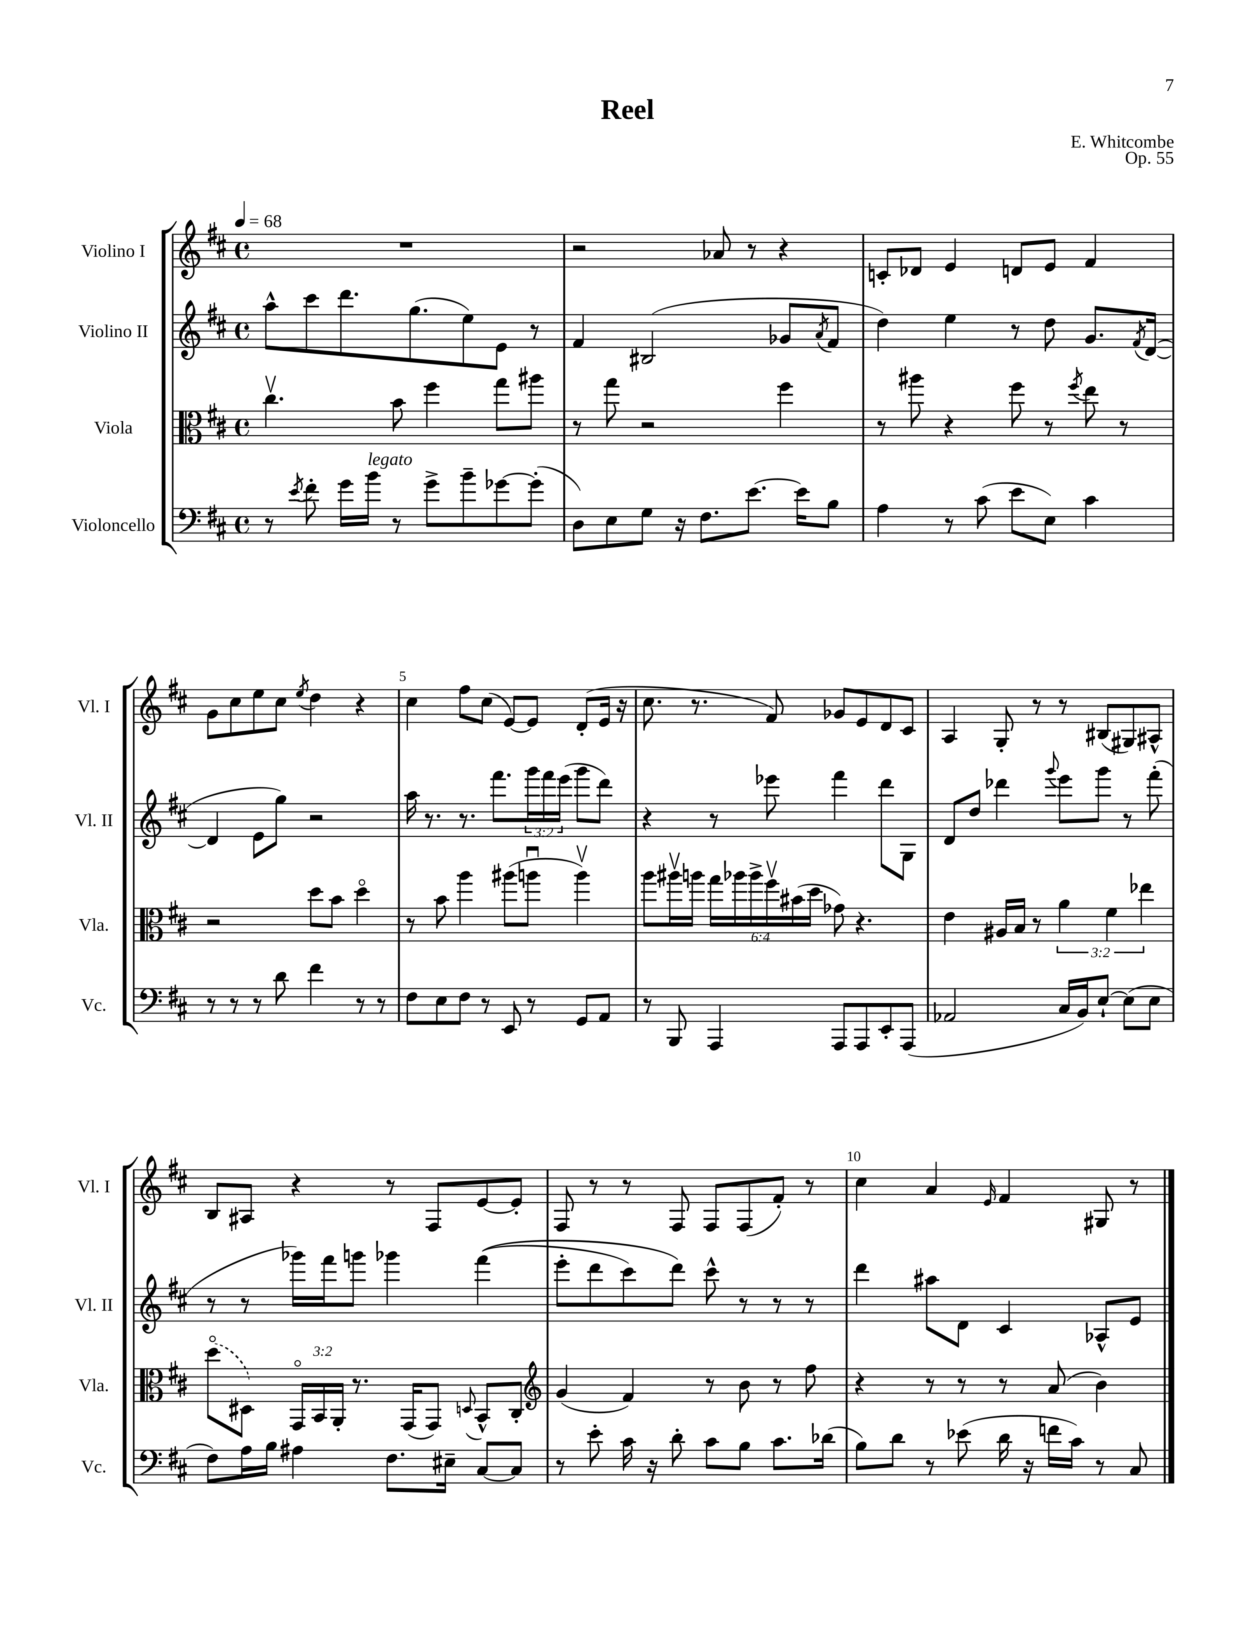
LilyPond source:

\header { title = "Reel" composer = "E. Whitcombe" opus = "Op. 55" }
<<
\new StaffGroup <<
\new Staff = "s0" \with { instrumentName = "Violino I" shortInstrumentName = "Vl. I" } {
    \clef treble \key d \major \defaultTimeSignature \time 4/4 \tempo 4 = 68
    R1 |
    r2 aes'8 r8 r4 |
    c'8-. des'8 e'4 d'8 e'8 fis'4 |
    g'8 cis''8 e''8 cis''8 \acciaccatura { e''8 } d''4 r4 |
    cis''4 fis''8 cis''8( e'8~) e'8 d'8-.( e'16 r16 |
    cis''8. r8. fis'8) ges'8 e'8 d'8 cis'8 |
    a4 g8-. r8 r8 bis8( gis8) ais8-^ |
    b8 ais8 r4 r8 fis8 e'8~ e'8-. |
    fis8 r8 r8 fis8 fis8 fis8( fis'8-.) r8 |
    cis''4 a'4 \grace { e'16 } fis'4 gis8 r8 \bar "|." |
}
\new Staff = "s1" \with { instrumentName = "Violino II" shortInstrumentName = "Vl. II" } {
    \clef treble \key d \major \defaultTimeSignature \time 4/4 \override Staff.TupletNumber.text = #tuplet-number::calc-fraction-text
    a''8-^ cis'''8 d'''8. g''8.( e''8) e'8 r8 |
    fis'4 bis2( ges'8 \acciaccatura { a'8 } fis'8 |
    d''4) e''4 r8 d''8 g'8. \acciaccatura { fis'8 } d'16~( |
    d'4 e'8 g''8) r2 |
    a''16 r8. r8. fis'''8. \tuplet 3/2 { g'''16 fis'''16 e'''16( } g'''8 d'''8) |
    r4 r8 ees'''8 fis'''4 d'''8 g8 |
    d'8 d''8 des'''4 \appoggiatura { g'''8 } e'''8 g'''8 r8 fis'''8-.( |
    r8 r8 ges'''16) fis'''16 g'''8 ges'''4 fis'''4(\( |
    e'''8-. d'''8 cis'''8) d'''8\) cis'''8-^ r8 r8 r8 |
    d'''4 ais''8 d'8 cis'4 aes8-^ e'8 \bar "|." |
}
\new Staff = "s2" \with { instrumentName = "Viola" shortInstrumentName = "Vla." } {
    \clef alto \key d \major \defaultTimeSignature \time 4/4 \override Staff.TupletNumber.text = #tuplet-number::calc-fraction-text
    cis''4.\upbow b'8 fis''4 g''8 ais''8 |
    r8 g''8 r2 fis''4 |
    r8 ais''8 r4 fis''8 r8 \acciaccatura { fis''8 } e''8 r8 |
    r2 d''8 b'8 d''4\flageolet |
    r8 b'8 a''4 ais''8( a''8\downbow a''4\upbow) |
    a''8 ais''16\upbow a''16 \tuplet 6/4 { g''16 aes''16 aes''16-> fis''16\upbow bis'16( d''16 } ges'8) r4. |
    e'4 ais16 b16 r8 \tuplet 3/2 { a'4 fis'4 ees''4 } |
    \once \slurDashed d''8\flageolet( dis8) \tuplet 3/2 { g,16\flageolet b,16 a,16-. } r8. g,16( g,8) \appoggiatura { d8 } b,8-^ cis8-. |
    \clef treble g'4( fis'4) r8 b'8 r8 fis''8 |
    r4 r8 r8 r8 a'8( b'4) \bar "|." |
}
\new Staff = "s3" \with { instrumentName = "Violoncello" shortInstrumentName = "Vc." } {
    \clef bass \key d \major \defaultTimeSignature \time 4/4
    r8 \acciaccatura { e'8 } fis'8-. g'16 b'16^\markup { \italic "legato" } r8 g'8-> b'8-- ges'8~ ges'8-.( |
    d8) e8 g8 r16 fis8. e'8.~ e'16 b8 |
    a4 r8 cis'8( e'8 e8) cis'4 |
    r8 r8 r8 d'8 fis'4 r8 r8 |
    fis8 e8 fis8 r8 e,8 r8 g,8 a,8 |
    r8 b,,8 a,,4 a,,8 a,,8 e,8-. a,,8( |
    aes,2 cis16 b,16) e8~-! e8( e8 |
    fis8) a16 b16 ais4 fis8. eis16-- cis8~ cis8 |
    r8 e'8-. cis'16 r16 d'8-. cis'8 b8 cis'8. des'16( |
    b8) d'8 r8 ees'8( d'16 r16 f'16 cis'16) r8 cis8 \bar "|." |
}
>>
>>
\layout { \context { \Score \override BarNumber.break-visibility = ##(#f #t #t) barNumberVisibility = #(every-nth-bar-number-visible 5) } }
